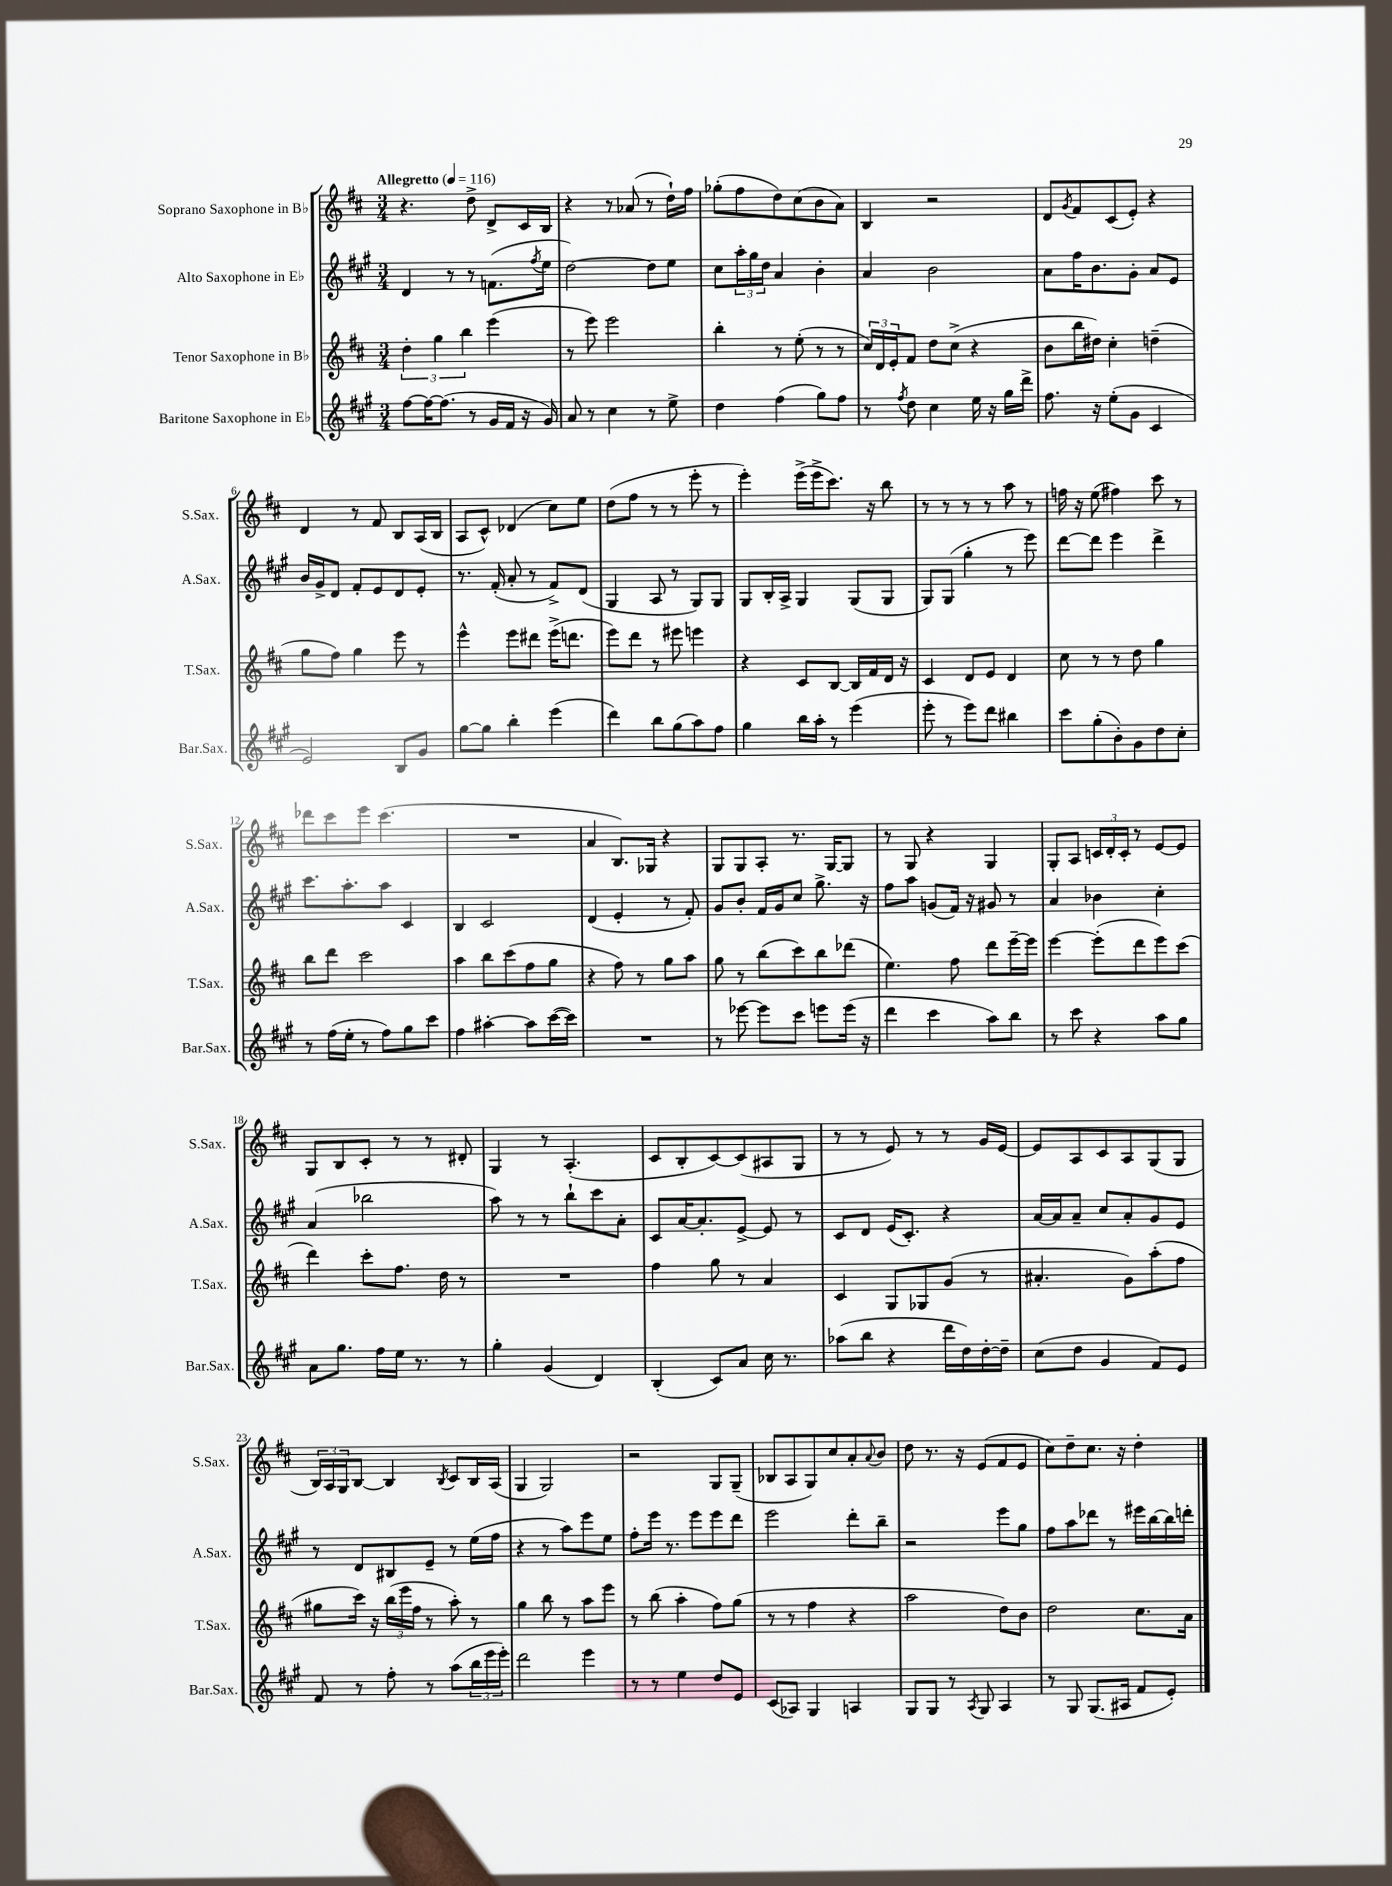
<<
\new StaffGroup <<
\new Staff = "s0" \with { instrumentName = "Soprano Saxophone in Bb" shortInstrumentName = "S.Sax." } {
    \clef treble \key d \major \numericTimeSignature \time 3/4 \tempo "Allegretto" 4 = 116
    r4. d''8-> d'8-> cis'16 b16 |
    r4 r8 aes'8( r8 d''16-!) fis''16 |
    ges''8-.( fis''8 d''8) cis''8( b'8 a'8) |
    b4 r2 |
    d'8 \acciaccatura { g'8 } fis'8 cis'8( e'8-.) r4 |
    d'4 r8 fis'8 b8 a16( b16 |
    a8 cis'8-^) des'4( cis''8) e''8 |
    d''8( fis''8 r8 r8 e'''8-. r8 |
    e'''4-.) e'''16->( e'''16-> cis'''8.) r16 b''8 |
    r8 r8 r8 r8 a''8 r8 |
    f''16 r16 e''8( fis''4) cis'''8 r8 |
    des'''8 cis'''8 e'''8 cis'''4.( |
    R2. |
    a'4 b8.) ges16 r4 |
    g8 g8 a8-. r8. g16~ g8 |
    r8 g8 r4 g4 |
    g8-. a8 \tuplet 3/2 { c'16 d'16-. c'16-. } r8 e'8~ e'8 |
    g8 b8 cis'8-. r8 r8 dis'8-. |
    g4 r8 a4.-.( |
    cis'8 b8-. cis'8~) cis'8( ais8 g8 |
    r8 r8 e'8) r8 r8 g'16 e'16~ |
    e'8 a8 cis'8 a8 g8( g8 |
    \tuplet 3/2 { b16) a16 g16 } b8~ b4 \acciaccatura { b8 } cis'8 b16 a16( |
    g4 g2) |
    r2 g8 g8--( |
    bes8 a8 g8) cis''8 a'8-. \appoggiatura { a'8 } b'8 |
    d''8 r8. r16 e'8( fis'8 e'8 |
    cis''8) d''8-- cis''8. r16 d''4-. \bar "|." |
}
\new Staff = "s1" \with { instrumentName = "Alto Saxophone in Eb" shortInstrumentName = "A.Sax." } {
    \clef treble \key a \major \numericTimeSignature \time 3/4
    d'4 r8 r8 f'8.( \acciaccatura { fis''8 } e''16 |
    d''2~) d''8 e''8 |
    cis''8 \tuplet 3/2 { a''16-. gis''16 d''16 } a'4 b'4-. |
    a'4 b'2 |
    a'8 fis''16 b'8. gis'8-. a'8 e'8 |
    b'16 gis'16-> d'8 fis'8-. e'8 d'8 e'8-. |
    r8. fis'16-.( a'8-. r8 fis'8->) d'8( |
    gis4 a8 r8 gis8) gis8 |
    gis8 b16-. a16-> gis4 gis8( gis8 |
    gis8) gis8( gis''4-. r8 e'''8) |
    d'''8~ d'''8 e'''4 d'''4-> |
    cis'''8. a''8.-. a''8 cis'4 |
    b4 cis'2 |
    d'4( e'4-. r8 fis'8-.) |
    gis'8 b'8-. fis'16 gis'16 cis''8 gis''8.-> r16 |
    fis''8 a''8 g'8( fis'16) r16 gis'8 r8 |
    a'4 bes'4 cis''4-. |
    a'4( bes''2 |
    a''8) r8 r8 b''8-! cis'''8 a'8-. |
    cis'8 a'16~ a'8.-. e'8~-> e'8 r8 |
    cis'8 d'8 e'16( cis'8.-.) r4 |
    a'16~ a'16 a'8-- cis''8 a'8-. gis'8 e'8 |
    r8 d'8 bis8 e'8-- r8 e''16( fis''16 |
    r4 r8 a''8) e'''8 e''8 |
    fis''8-. e'''16 r8. e'''8 e'''8 d'''8 |
    e'''2 d'''8-. b''8-- |
    r2 e'''8 gis''8 |
    fis''8 a''8 des'''8 r8 eis'''16 b''16~ b''16 d'''16-. \bar "|." |
}
\new Staff = "s2" \with { instrumentName = "Tenor Saxophone in Bb" shortInstrumentName = "T.Sax." } {
    \clef treble \key d \major \numericTimeSignature \time 3/4
    \tuplet 3/2 { d''4-. g''4 b''4 } e'''4( |
    r8 e'''8) e'''2 |
    b''4-. r8 e''8-.( r8 r8 |
    \tuplet 3/2 { cis''16) d'16 e'16-. } fis'8 d''8 cis''8->( r4 |
    b'8 b''16 dis''16) cis''4-. d''4--( |
    g''8 fis''8) g''4 e'''8 r8 |
    e'''4-^ e'''8 dis'''8 e'''16->( d'''8. |
    e'''8) d'''8 r8 eis'''8 e'''4 |
    r4 cis'8 b8~ b16 fis'16 d'16 r16 |
    cis'4 d'8 e'8 d'4 |
    cis''8 r8 r8 d''8 g''4 |
    b''8 d'''8 cis'''2 |
    a''4 b''8 cis'''8( fis''8 g''8 |
    r4 fis''8) r8 g''8 a''8 |
    g''8 r8 b''8( cis'''8) b''8 des'''8( |
    e''4.) fis''8 d'''8 e'''16~-- e'''16 |
    e'''4~ e'''8-.( d'''8 e'''8) cis'''8( |
    d'''4) cis'''8-. fis''8. d''16 r8 |
    R2. |
    fis''4 g''8 r8 a'4 |
    cis'4 g8 ges8 g'8( r8 |
    ais'4.-. g'8) a''8-.( fis''8 |
    gis''8 cis'''16) r16 \tuplet 3/2 { b''16( e'''16 fis''16 } r8 a''8-.) r8 |
    g''4 b''8 r8 a''8 e'''8 |
    r8 b''8( a''4-. fis''8) g''8( |
    r8 r8 fis''4 r4 |
    a''2 d''8) b'8 |
    d''2 cis''8. a'16 \bar "|." |
}
\new Staff = "s3" \with { instrumentName = "Baritone Saxophone in Eb" shortInstrumentName = "Bar.Sax." } {
    \clef treble \key a \major \numericTimeSignature \time 3/4
    fis''8~ fis''16~ fis''8.( r8 gis'16 fis'16 r16 gis'16) |
    a'8 r8 cis''4 r8 e''8-> |
    d''4 fis''4( gis''8) fis''8 |
    r8 \acciaccatura { fis''8 } d''8 cis''4 e''16 r16 gis''16 d'''16-> |
    fis''8. r16 e''8-.( gis'8 cis'4 |
    e'2) b8 gis'8 |
    gis''8~ gis''8 b''4-. e'''4( |
    d'''4) b''8 gis''8( a''8) fis''8 |
    gis''4 b''16 a''16-. r8 e'''4( |
    e'''8-. r8 e'''8) d'''8 bis''4 |
    cis'''8 gis''8-.( b'8-.) gis'8 d''8 cis''8-. |
    r8 fis''16( e''16-. r8 fis''8) gis''8 cis'''8 |
    fis''4 ais''4~-. ais''8 cis'''16~( cis'''16) |
    R2. |
    r8 ees'''8~ ees'''8 cis'''8 e'''8 e'''16( r16 |
    d'''4 cis'''4 a''8) b''8 |
    r8 cis'''8 r4 a''8 gis''8 |
    a'8 gis''8. fis''16 e''16 r8. r8 |
    gis''4-. gis'4( d'4) |
    b4-.( cis'8) a'8 cis''16 r8. |
    aes''8( b''8 r4 d'''16 d''16) d''16~-. d''16-- |
    cis''8( d''8 gis'4 fis'8) e'8 |
    fis'8 r8 fis''8-. r8 a''8( \tuplet 3/2 { b''16 e'''16 e'''16-.) } |
    d'''2 e'''4 |
    r8 r8 e''4 d''8 e'8 |
    cis'8( aes8) gis4 a4 |
    gis8 gis8 r8 \acciaccatura { a8 } gis8 a4 |
    r8 gis8 gis8.( ais16 fis'8 e'8-.) \bar "|." |
}
>>
>>
